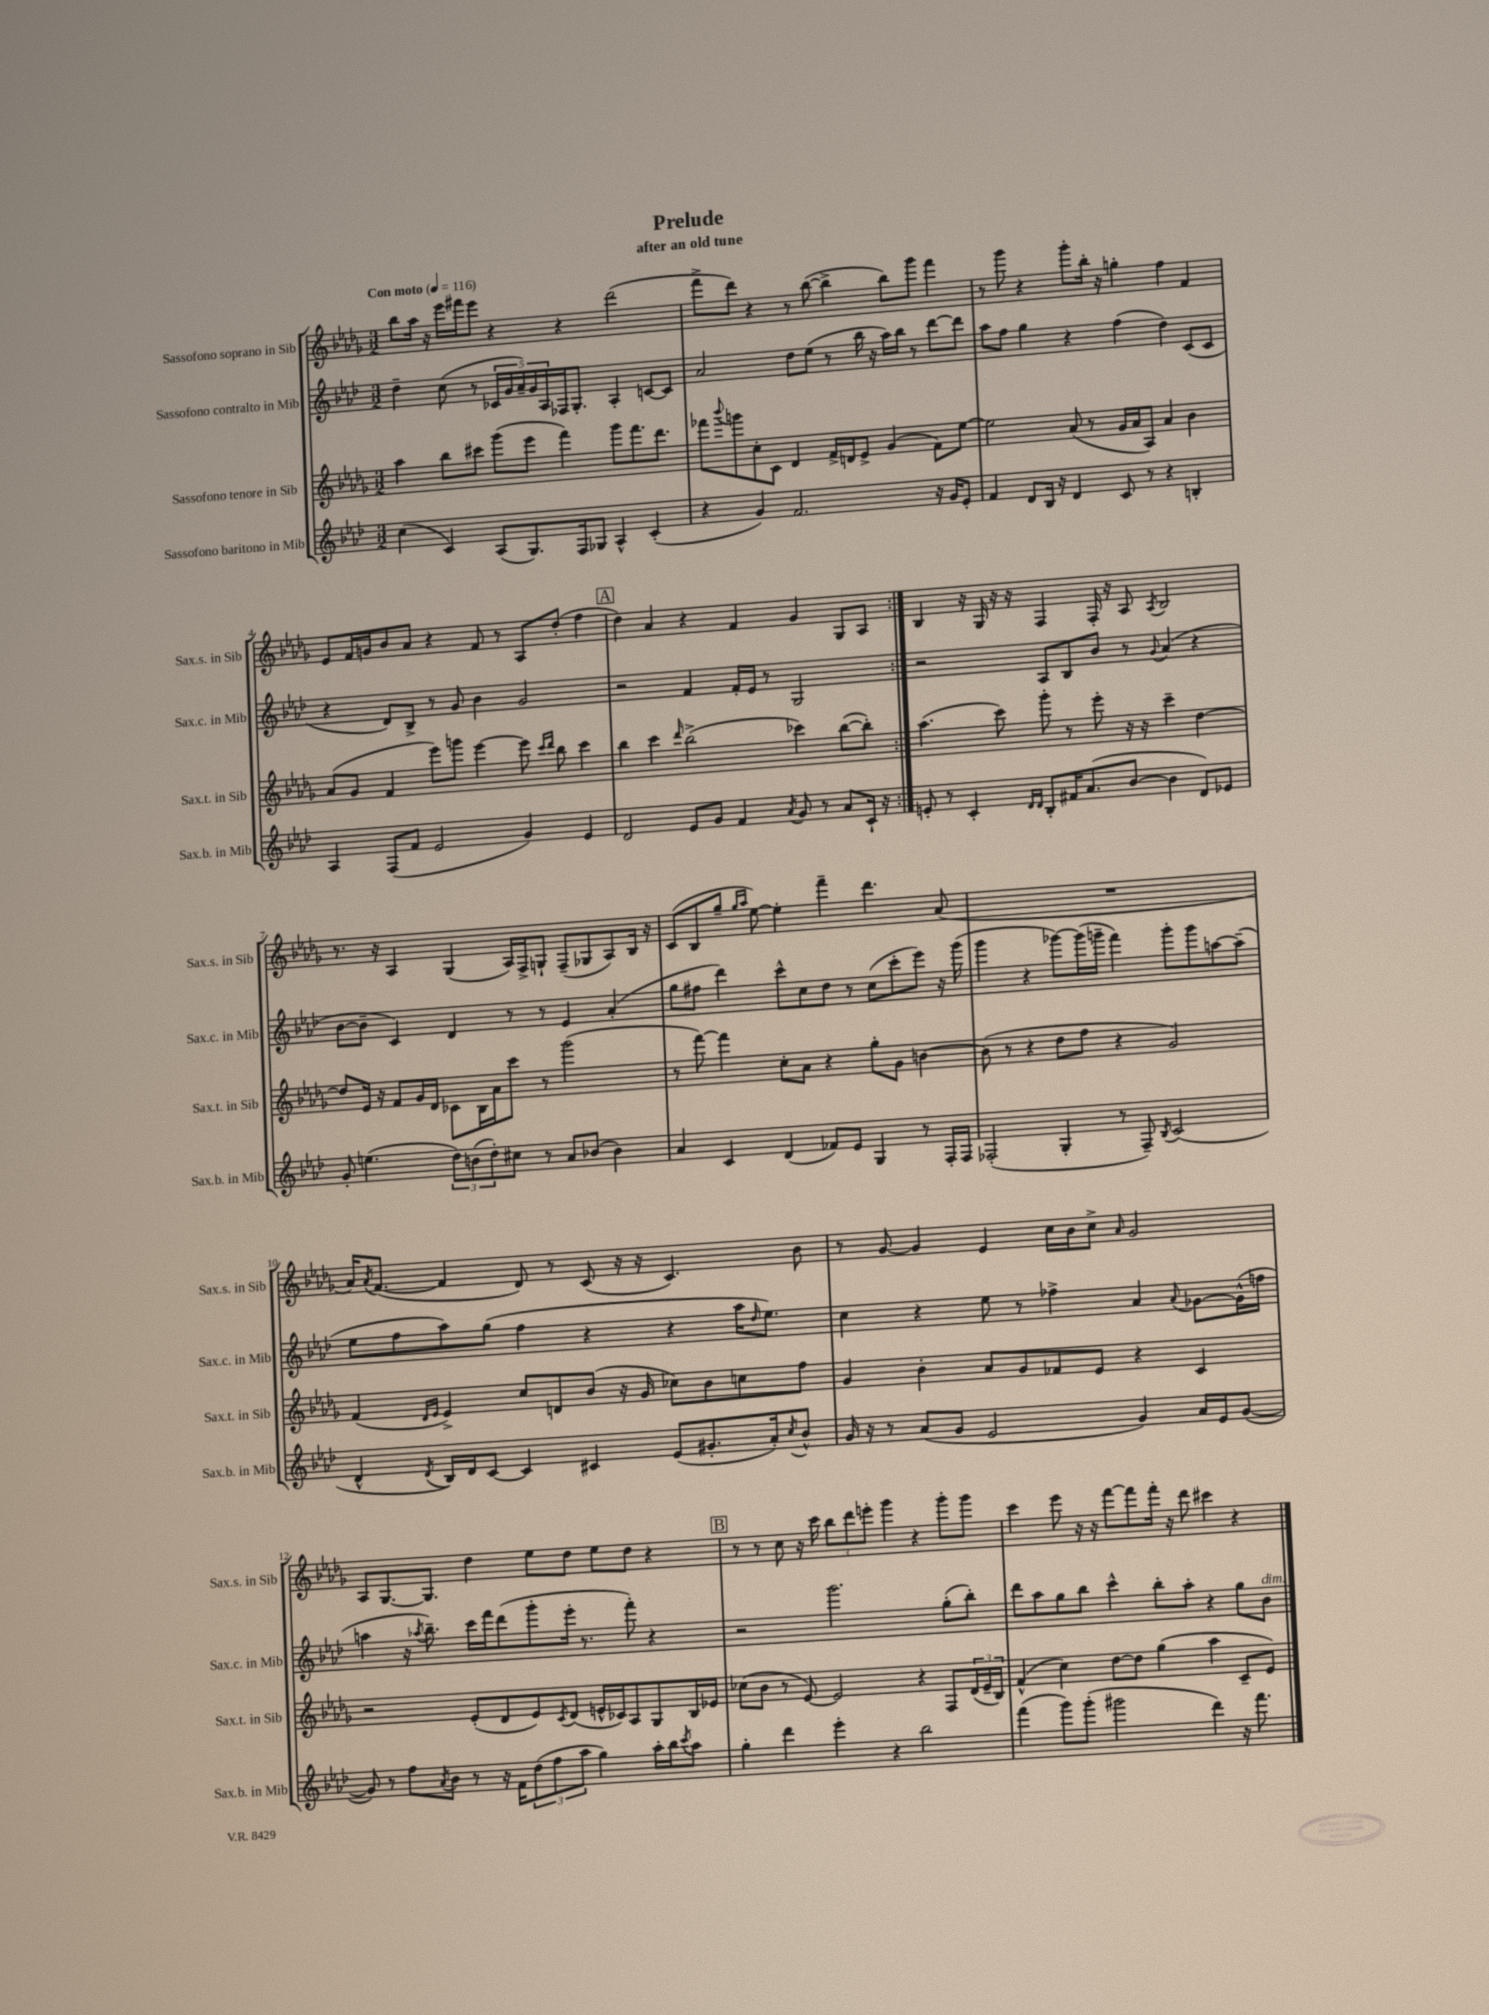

**kern	**kern	**kern	**kern
*part4	*part3	*part2	*part1
*staff4	*staff3	*staff2	*staff1
*I"Sassofono baritono in Mib	*I"Sassofono tenore in Sib	*I"Sassofono contralto in Mib	*I"Sassofono soprano in Sib
*I'Sax.b. in Mib	*I'Sax.t. in Sib	*I'Sax.c. in Mib	*I'Sax.s. in Sib
*clefG2	*clefG2	*clefG2	*clefG2
*k[b-e-a-d-]	*k[b-e-a-d-g-]	*k[b-e-a-d-]	*k[b-e-a-d-g-]
*M3/2	*M3/2	*M3/2	*M3/2
*MM116	*MM116	*MM116	*MM116
=1	=1	=1	=1
!	!	!	!LO:TX:a:B:t=Con moto
(4cc\	4aa-\	4dd-~\	8bb-\L
.	.	.	16aa-\Jk
.	.	.	16r
4c/)	8bb-\L	(8cc\	16eee-\LL
.	.	.	16fff#X\J
.	8ccc#X\J	8r	8eee-\J
(8A-/L	(8ggg-\L	20c-X/LL	4r
.	.	20g/	.
.	.	20a-~/)	.
8.G/)	8eee-\J	.	.
.	.	20g/	.
.	.	20A-/	.
.	4fff\)	16F-X/J	4r
16F/k	.	8.G'/J	.
8G-X/J	.	.	.
4A-^^/	8ggg-\L	4A-'/	(2ddd-\
.	8.fff\	.	.
(4c'/	.	[8cn/L	.
.	8.ddd-\J	.	.
.	.	8c/J]	.
=2	=2	=2	=2
4r	8fff-X\L	2a-/	8fff^\L
.	8qqbbb-/	.	.
.	8gggn\	.	8ddd-\J)
4g/)	8cc'\	.	4r
.	8c\J	.	.
2.f/	4d-/	8dd-\L	8r
.	.	(8ee-\J	([8bb-\
.	16f^/LL	8r	4bb-^\]
.	16dn/J	.	.
.	8e-^/J	16bb-\	.
.	.	16r	.
.	(4g-/	16aa-\LL)	8bb-\L)
.	.	16bb-\JJ	.
.	.	8r	8ggg-\J
16r	8f\L)	[8ddd-\L	4fff\
16g/KL	.	.	.
8e-'/J	[8ee-\J	8ddd-\J]	.
=3	=3	=3	=3
4f/	2ee-\]	8aa-\L	8r
.	.	8ff\J	8ggg-\
8d-/L	.	4gg\	4r
16B-/Jk	.	.	.
16r	.	.	.
4d-/	(8a-/	4r	8ggg-'\L
.	8r	.	16bb-'\Jk
.	.	.	16r
8c/	16g-/LL	(4ff\	4ggn'\
.	16a-/J	.	.
8r	8A-/J)	.	.
4r	4a-/	4dd-\)	4ff\
4Bn'/	4b-\	(8c/L	4f/
.	.	8c/J	.
!!LO:LB:g=z
=4	=4	=4	=4
4A-/	(8a-/L	4r	8e-/L
.	8g-/J	.	16f/L
.	.	.	16gn/J
(8F/L	4f/	8d-/L)	8b-/
8f/J	.	8B-^/J	8a-/J
2e-/	8eee-\L)	8r	4r
.	8gggn\J	8g/	.
.	[4eee-\	4b-\	8f/
.	.	.	8r
4g/)	8eee-\]	2g/	8A-/L
.	16qqccc/LL	.	.
.	16qqddd-/JJ	.	.
.	8bb-\	.	(8dd-'/J
4e-/	4ccc\	.	4ff\
!!LO:REH:place=s1:t=A
=5	=5	=5	=5
2d-/	4bb-\	2r	4dd-\)
.	4ccc\	.	4a-/
.	16qqddd-/	.	.
8e-/L	(2bb-^\	4f/	4r
8g/J	.	.	.
4f/	.	16f'/LL	4f/
.	.	16e-/JJ	.
.	.	8r	.
8qa-/	.	.	.
8g/	4ccc-X\)	2G/	4g-/
8r	.	.	.
8a-/L	([8bb-\L	.	8G-/L
16c`/Jk	8bb-'\J])	.	8A-/J
16r	.	.	.
=6:|!	=6:|!	=6:|!	=6:|!
8en'/	(4.aa-\	2r	4B-/
8r	.	.	.
4c'/	.	.	16r
.	.	.	16G-/
.	8ccc\)	.	16r
.	.	.	16r
16qqd-/LL	.	.	.
16qqd-/JJ	.	.	.
8B-'/L	8ggg-'\	8A-/L	4F/
16f#X/K	8r	8B-/	.
(8.a-/	.	.	.
.	8eee-'\	8b-/J	16F'/
.	.	.	16r
[8b-/J	16r	8r	8A-/
.	16r	.	.
.	.	8qqg/	8qA-/
4b-\]	4ccc~\	(4a-/	2B-/
8d-/L)	[4dd-\	4r	.
8e-X/J	.	.	.
!!LO:LB:g=z
=7	=7	=7	=7
8g'/	8dd-/L]	[8b-\L	8.r
(4.een\	16e-/Jk	8b-~\J]	.
.	16r	.	16r
.	8f/L	4c/)	4A-/
.	16g-/L	.	.
.	16d-/JJ	.	.
12dd-\L)	8c-X\L	4d-/	(4G-/
(12bn\	.	.	.
.	16B-\L	.	.
12dd-'\)	.	.	.
.	16a-\J	.	.
8cc#X\J	8ccc\J	8r	16A-/LL)
.	.	.	16F^/J
8r	8r	8r	8Gn`/J
8a-/L	(2ggg-\	4e-/	(8F~/L
(8b-X/J	.	.	8G-X/
4b-\)	.	(4a-'/	8A-/)
.	.	.	16B-/Jk
.	.	.	16r
=8	=8	=8	=8
4a-/	8r	8gg\L	(8c/L
.	[8fff\)	8ff#X\J	8B-/
4c/	4fff\]	4ddd-\)	8gg-~/J
.	.	.	16qqgg-/LL
.	.	.	16qqaa-/JJ
.	.	.	[8ee-\)
(4d-/	8cc'\L	8ccc^^\L	4ee-'\]
.	8a-\J	8cc\	.
8f-X/L)	4r	8dd-\J	4fff~\
8e-/J	.	8r	.
4G/	8gg-'\L	(8cc\L	4.ddd-\
.	8g-\J	8ccc'\	.
8r	[4bn\	8eee-\J)	.
16F'/LL	.	16r	(8a-/
16F/JJ	.	(16ggg\	.
=9	=9	=9	=9
(2F-X'/	(8b\]	4ggg\	1.r
.	8r	.	.
.	4r	4r	.
4G'/	8dd-\L	[8ggg-X\L)	.
.	8ff\J	(16ggg-\L]	.
.	.	16gggn~\JJ	.
8r	4r	4fff\)	.
8F-~/)	.	.	.
8qB-/	.	.	.
(2c/	2g-/)	8ggg'\L	.
.	.	8ggg\	.
.	.	[8aan\	.
.	.	(8aa~\J]	.
!!LO:LB:g=z
=10	=10	=10	=10
4d-^^/	(4f/	8ee-\L	16a-/KL)
.	.	.	8qa-/
.	.	.	([8.f/J
.	.	8ff\	.
.	16qqd-/LL	.	.
8qd-/	16qqe-/JJ	.	.
16B-/LL)	4e-^/)	8aa-\)	4f/]
16d-/J	.	.	.
[8c/J	.	(8gg\J	.
4c/]	8cc/L	4ff\	8d-/)
.	8dn/	.	8r
4c#X/	(8b-/J	4r	(8c/
.	16r	.	16r
.	16g-/	.	16r
(8e-/L	8cc-X\L)	4r	4.c/)
8.g#X'/	8b-\	.	.
.	8ccn\	16aa-\KL	.
.	.	16qqdd-/	.
16a-'/k)	.	8.ee-\J)	.
8qcc/	.	.	.
8b-^^/J	8ff\J	.	8b-\
=11	=11	=11	=11
16g/	4g-/	4cc\	8r
16r	.	.	.
8r	.	.	[8g-/
(8a-/L	4b-'\	4r	4g-/]
8g/J	.	.	.
2e-/	8a-/L	8ee-\	4e-/
.	8g-/	8r	.
.	8f-X/	4ff-X^\	16cc\LL
.	.	.	16b-\J
.	8e-/J	.	8cc^\J
.	.	.	16qqa-/
4g/)	4r	4a-/	2g-/
.	.	8qqa-/	.
16a-/LL	4c/	[8g-X\L	.
16e-/J	.	.	.
([8g/J	.	(16g-^^\L]	.
.	.	16ffn\JJ	.
!!LO:LB:g=z
=12	=12	=12	=12
8g/])	2r	4aan\	8A-/L
8r	.	.	[8.G-/
8ff\L	.	16r	.
.	.	8qaa-X/	.
.	.	8.bb-~\)	8.G-/J]
8qa-/	.	.	.
8b-\J	.	.	.
8r	(8e-'/L	16ccc\LL	4dd-\
.	.	16fff\J	.
16r	8d-/	(8ddd-\	.
16f\KL	.	.	.
(12dd-\	8e-/)	8ggg'\	8ee-\L
12ff\	.	.	.
.	8qc/	.	.
.	(8d-/J	16eee-'\Jk	8dd-\J
12aa-\J	.	.	.
.	.	8.r	.
4gg\)	16en^^/LL	.	8ee-\L
.	16c-X/J)	.	.
.	8A-/	8fff'\)	8dd-\J
16aa-'\LL	8G-/	4r	4r
16bb-\J	.	.	.
8qccc/	.	.	.
8aa-\J	16B-/L	.	.
.	16e-X/JJ	.	.
!!LO:REH:place=s1:t=B
=13	=13	=13	=13
4gg'\	(8cc-X\L	2r	8r
.	8b-\J	.	8r
4ddd-\	8r	.	8cc\
.	[8e-/)	.	16r
.	.	.	16ccc\
4eee-'\	2e-/]	2.ggg\	12bb-\L
.	.	.	12ddd-\
.	.	.	12eeen'\J
4r	.	.	4ggg-\
2bb-\	4r	.	4r
.	8F/L	(8gg'\L	8ggg-'\L
.	(24d-/L	8bb-'\J)	8ggg-\J
.	24e-~/	.	.
.	24B-/JJ)	.	.
=14	=14	=14	=14
(4fff\	(4f^^/	8ddd-\L	4ccc\
.	.	8aa-\	.
8ggg\L)	4cc\)	8gg\	8eee-\
(8ggg'\J	.	8bb-\J	16r
.	.	.	16r
2ggg#X\	[8dd-\L	4ccc^^\	[8fff\L
.	8dd-\J]	.	8fff\]
.	(4gg-\	8bb-'\L	16fff'\Jk
.	.	.	16r
.	.	8aa-'\J	8ddd-\
4ddd-\)	4aa-\	4r	4ccc#X\
16r	8c~/L	8gg\L	4r
8.fff\	.	.	.
!	!	!LO:TX:a:i:t=dim.	!
.	8e-/J)	8b-\J	.
==	==	==	==
*-	*-	*-	*-
